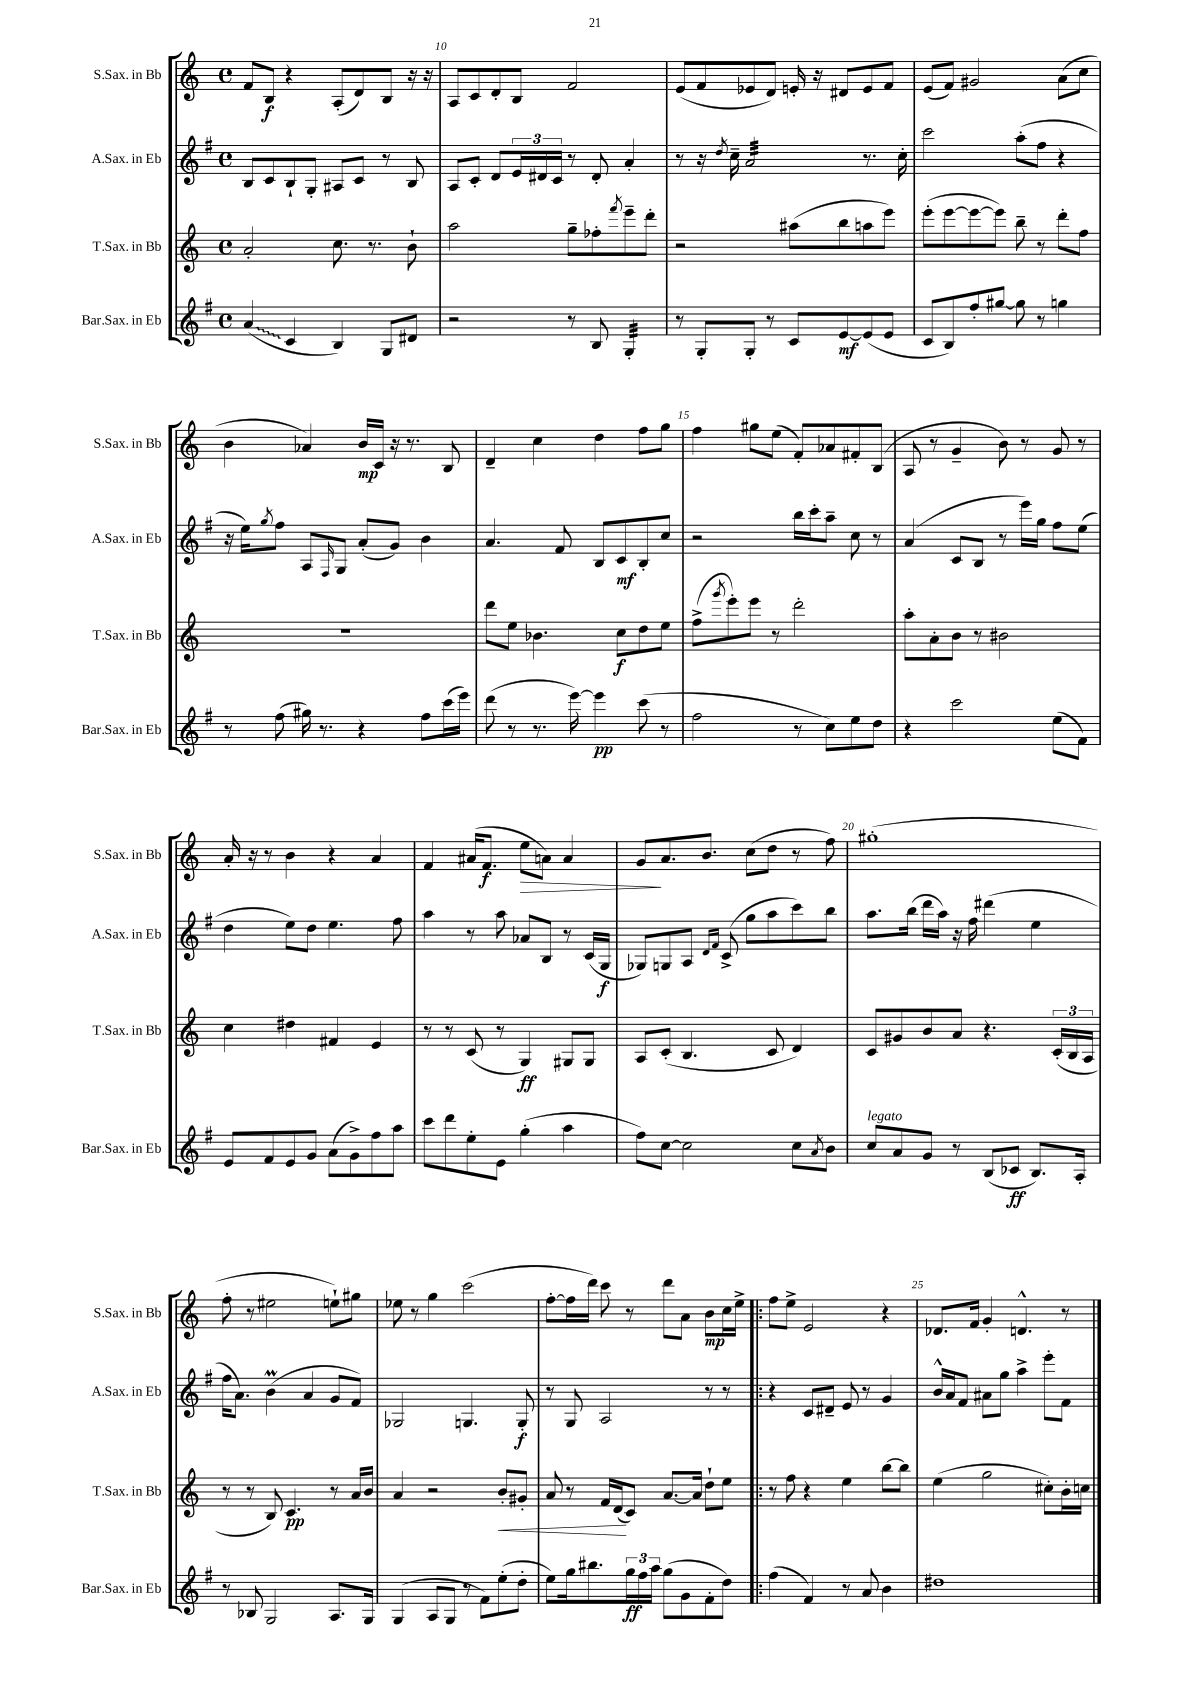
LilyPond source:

<<
\new StaffGroup <<
\new Staff = "s0" \with { instrumentName = "S.Sax. in Bb" shortInstrumentName = "S.Sax. in Bb" } {
    \clef treble \key c \major \defaultTimeSignature \time 4/4
    f'8 b8\f r4 a8-.( d'8) b8 r16 r16 |
    a8 c'8 d'8-. b8 f'2 |
    e'8( f'8 ees'8 d'8) e'16-. r16 dis'8 e'8 f'8 |
    e'8( f'8) gis'2 a'8( c''8 |
    b'4 aes'4) b'16\mp c'16 r16 r8. b8 |
    d'4-- c''4 d''4 f''8 g''8 |
    f''4 gis''8 e''8( f'8-.) aes'8 fis'8-. b8( |
    a8 r8 g'4-- b'8) r8 g'8 r8 |
    a'16-. r16 r8 b'4 r4 a'4 |
    f'4 ais'16( f'8.\f e''8\> a'8) a'4 |
    g'8\! a'8. b'8. c''8( d''8 r8 f''8) |
    gis''1-.( |
    f''8-. r8 eis''2 e''8-!) gis''8 |
    ees''8 r8 g''4 c'''2( |
    f''8~-. f''16 d'''16) c'''8 r8 d'''8 a'8 b'8\mp c''16 e''16-> |
    \bar ".|:" f''8 e''8-> e'2 r4 |
    des'8. f'16 g'4-. d'4.-^ r8 \bar "|." |
}
\new Staff = "s1" \with { instrumentName = "A.Sax. in Eb" shortInstrumentName = "A.Sax. in Eb" } {
    \clef treble \key g \major \defaultTimeSignature \time 4/4
    b8 c'8 b8-! g8-. ais8 c'8 r8 b8 |
    a8 c'8-. d'8 \tuplet 3/2 { e'16 dis'16 c'16 } r8 dis'8-. a'4-. |
    r8 r16 \acciaccatura { d''8 } c''16-- a'2:32 r8. c''16-. |
    c'''2 a''8-.( fis''8 r4 |
    r16 e''16) \acciaccatura { g''8 } fis''8 a8 \grace { fis16 } g8 a'8-.( g'8) b'4 |
    a'4. fis'8 b8 c'8\mf b8-. c''8 |
    r2 b''16 c'''16-. a''8-- c''8 r8 |
    a'4( c'8 b8 r8 e'''16) g''16 fis''8 e''8( |
    d''4 e''8) d''8 e''4. fis''8 |
    a''4 r8 a''8 aes'8 b8 r8 c'16( g16\f |
    ges8) g8 a8 \grace { d'16 fis'16 } c'8->( g''8 a''8 c'''8) b''8 |
    a''8. b''16( d'''16 a''16) r16 fis''16 dis'''4( e''4 |
    fis''16 a'8.) b'4\prall( a'4 g'8 fis'8) |
    ges2 g4. g8-.\f |
    r8 g8 a2 r8 r8 |
    \bar ".|:" r4 c'8 dis'8-- e'8 r8 g'4 |
    b'16-^ a'16 fis'8 ais'8 g''8 a''4-> e'''8-. fis'8 \bar "|." |
}
\new Staff = "s2" \with { instrumentName = "T.Sax. in Bb" shortInstrumentName = "T.Sax. in Bb" } {
    \clef treble \key c \major \defaultTimeSignature \time 4/4
    a'2-. c''8. r8. b'8-! |
    a''2 g''8-- fes''8-. \acciaccatura { f'''8 } e'''8-- d'''8-. |
    r2 ais''8( b''8 a''8 e'''8) |
    e'''8-.( e'''8~ e'''8~ e'''8) b''8-- r8 d'''8-. f''8 |
    R1 |
    d'''8 e''8 bes'4. c''8\f d''8 e''8 |
    f''8->( \acciaccatura { g'''8 } e'''8-.) e'''8 r8 d'''2-. |
    a''8-. a'8-. b'8 r8 bis'2 |
    c''4 dis''4 fis'4 e'4 |
    r8 r8 c'8( r8 g4\ff) gis8 gis8 |
    a8 c'8-.( b4. c'8 d'4) |
    c'8 gis'8 b'8 a'8 r4. \tuplet 3/2 { c'16-.( b16 a16 } |
    r8 r8 b8) c'4.\pp r8 a'16 b'16 |
    a'4 r2 b'8-.\< gis'8-. |
    a'8 r8 f'16 d'16\!( c'8) a'8.~ a'16 d''8-! e''8 |
    \bar ".|:" r8 f''8 r4 e''4 b''8~ b''8 |
    e''4( g''2 cis''8-.) b'16-. c''16 \bar "|." |
}
\new Staff = "s3" \with { instrumentName = "Bar.Sax. in Eb" shortInstrumentName = "Bar.Sax. in Eb" } {
    \clef treble \key g \major \defaultTimeSignature \time 4/4
    \once \override Glissando.style = #'zigzag a'4\glissando( c'4 b4) g8 dis'8 |
    r2 r8 b8 g4:32-. |
    r8 g8-. g8-. r8 c'8 e'8~\mf e'8( e'8 |
    c'8 b8) fis''8-. gis''8~ gis''8 r8 g''4 |
    r8 fis''8( gis''16) r8. r4 fis''8 c'''16( e'''16) |
    d'''8( r8 r8. e'''16~) e'''4\pp c'''8( r8 |
    fis''2 r8 c''8) e''8 d''8 |
    r4 c'''2 e''8( fis'8) |
    e'8 fis'8 e'8 g'8 a'8( g'8->) fis''8 a''8 |
    c'''8 d'''8 e''8-. e'8 g''4-.( a''4 |
    fis''8) c''8~ c''2 c''8 \acciaccatura { a'8 } b'8 |
    c''8^\markup { \italic "legato" } a'8 g'8 r8 b8( ces'8\ff b8.) a16-. |
    r8 bes8 g2 a8. g16 |
    g4( a8 g8 r8 fis'8) e''8-.( d''8-. |
    e''8) g''16 bis''8. \tuplet 3/2 { g''16\ff fis''16 a''16 } g''8( g'8 fis'8-. d''8) |
    \bar ".|:" fis''4( fis'4) r8 a'8 b'4 |
    dis''1 \bar "|." |
}
>>
>>
\layout { \context { \Score currentBarNumber = #9 \override BarNumber.break-visibility = ##(#f #t #t) barNumberVisibility = #(every-nth-bar-number-visible 5) } }
